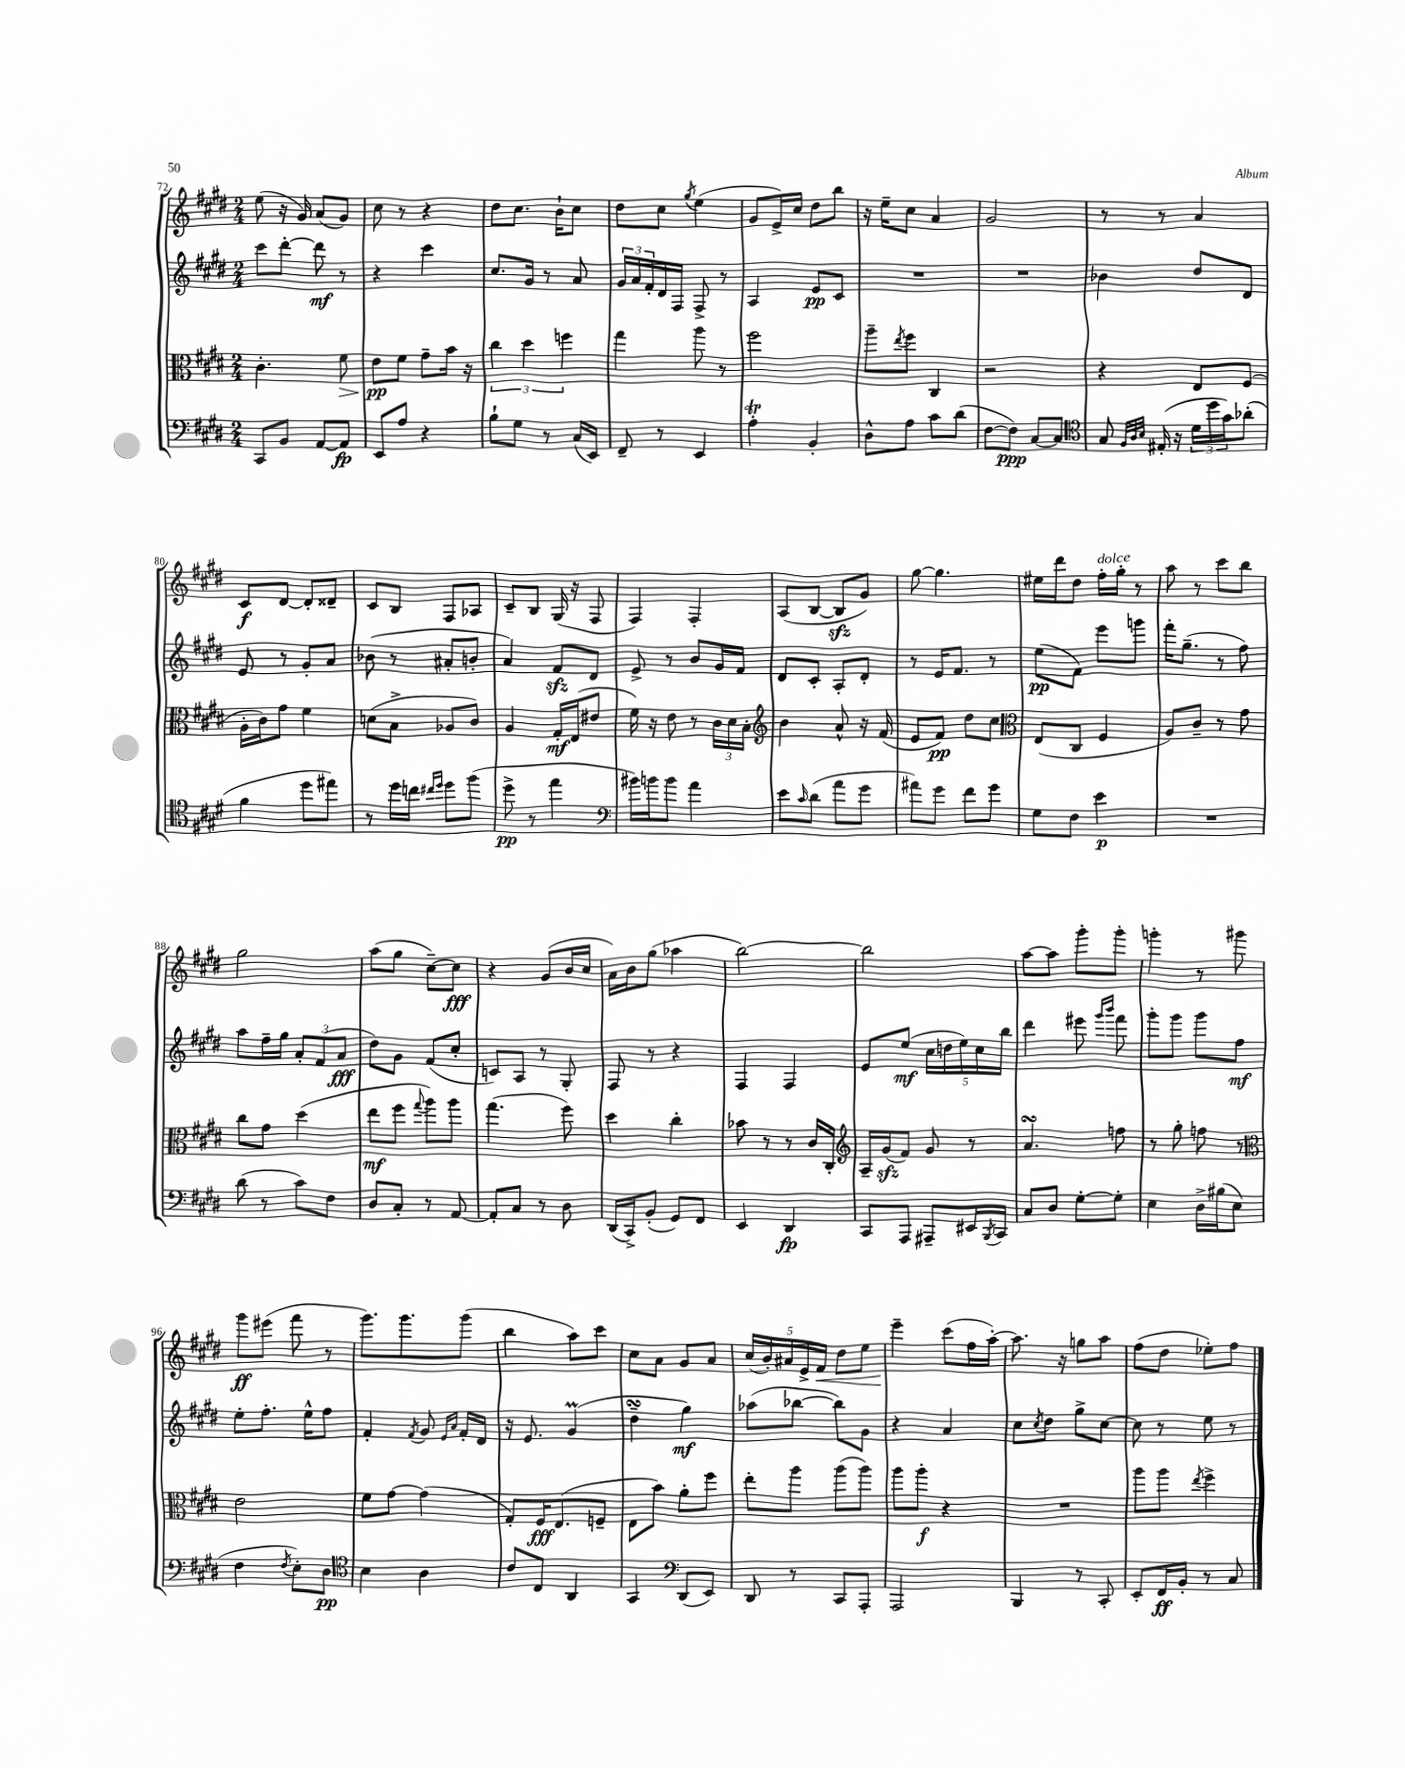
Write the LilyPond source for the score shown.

<<
\new StaffGroup <<
\new Staff = "s0" {
    \clef treble \key e \major \numericTimeSignature \time 2/4
    e''8( r16 gis'16) a'8( gis'8) |
    cis''8 r8 r4 |
    dis''8 cis''8. b'16-! cis''8 |
    dis''8 cis''8 \acciaccatura { gis''8 } e''4( |
    gis'8 e'16->) cis''16 dis''8 b''8 |
    r16 e''16-- cis''8 a'4 |
    gis'2 |
    r8 r8 a'4 |
    cis'8\f dis'8~ dis'8-. disis'8-- |
    cis'8 b8 fis8 aes8 |
    cis'8-- b8 gis16( r16 fis8 |
    fis4) fis4-. |
    a8( b8~ b8\sfz gis'8) |
    gis''8~ gis''4. |
    eis''16 dis'''16 dis''8 fis''16-.^\markup { \italic "dolce" } gis''16-. r8 |
    a''8 r8 cis'''8 b''8 |
    gis''2 |
    a''8( gis''8 cis''8~--) cis''8\fff |
    r4 gis'8( b'16 cis''16 |
    a'16) b'16 gis''8( aes''4 |
    b''2~) |
    b''2 |
    a''8~ a''8 gis'''8-. gis'''8-. |
    g'''4-. r8 gis'''8 |
    gis'''8\ff eis'''8( fis'''8 r8 |
    gis'''8.) gis'''8. gis'''8( |
    b''4 a''8) cis'''8 |
    cis''8 a'8 gis'8 a'8 |
    \tuplet 5/4 { cis''16( b'16-.) ais'16 e'16-> fis'16\< } dis''8 e''8 |
    e'''4--\! cis'''8( fis''16 a''16~-.) |
    a''8. r16 g''8 a''8 |
    fis''8( dis''8 ees''8-.) fis''8 \bar "|." |
}
\new Staff = "s1" {
    \clef treble \key e \major \numericTimeSignature \time 2/4
    cis'''8 dis'''8~-. dis'''8\mf r8 |
    r4 cis'''4 |
    cis''8. gis'16 r8 a'8 |
    \tuplet 3/2 { gis'16 a'16 fis'16-. } dis'16 fis16 fis8-> r8 |
    a4 e'8\pp cis'8 |
    R2 |
    R2 |
    bes'4 dis''8 dis'8 |
    e'8 r8 gis'8-. a'8 |
    bes'8( r8 ais'8-. b'8-. |
    a'4) fis'8\sfz dis'8 |
    e'8-> r8 b'8 gis'16 fis'16 |
    dis'8 cis'8-. a8-. dis'8-. |
    r8 e'16 fis'8. r8 |
    e''8\pp( fis'8) e'''8 g'''8 |
    fis'''16-. gis''8.--( r8 fis''8) |
    a''8 fis''16-- gis''16 \tuplet 3/2 { a'8-. fis'8( a'8\fff } |
    dis''8) gis'8 fis'8( cis''8-. |
    c'8) a8 r8 gis8-. |
    fis8 r8 r4 |
    fis4 fis4 |
    e'8 e''8\mf( \tuplet 5/4 { cis''16 d''16 e''16) cis''16 b''16 } |
    dis'''4 eis'''8 \grace { gis'''16 b'''16 } fis'''8 |
    gis'''8-. gis'''8 gis'''8 fis''8\mf |
    e''8-. fis''8.-. e''16-^ fis''8 |
    fis'4-. \acciaccatura { fis'8 } gis'8 \grace { e'16 a'16 } fis'16-. dis'16 |
    r16 e'8. gis'4\prall( |
    dis''4--\turn gis''4\mf) |
    aes''8( bes''8~ bes''8) gis'8 |
    r4 a'4 |
    cis''8 \acciaccatura { cis''8 } dis''8 gis''8-> cis''8~ |
    cis''8 r8 e''8 r8 \bar "|." |
}
\new Staff = "s2" {
    \clef alto \key e \major \numericTimeSignature \time 2/4
    cis'4.-. fis'8\> |
    e'8\pp\! fis'8 gis'8-- b'16 r16 |
    \tuplet 3/2 { cis''4 dis''4 f''4 } |
    gis''4 a''8 r8 |
    fis''2 |
    a''8-- \acciaccatura { e''8 } fis''8 cis4 |
    r2 |
    r4 e8 fis8( |
    a16-. cis'16) gis'8 fis'4 |
    d'8( b8-> aes8 cis'8) |
    a4 gis16-.\mf e16( eis'8 |
    fis'16) r16 e'8 r8 \tuplet 3/2 { cis'16 dis'16 b16-. } |
    \clef treble b'4 a'8-^ r16 fis'16( |
    e'8 fis'8\pp) dis''8 cis''8 |
    \clef alto e8( cis8 fis4 |
    a8) cis'8-- r8 gis'8 |
    cis''8 gis'8 dis''4( |
    e''8\mf fis''8 \appoggiatura { gis''8 } a''8) a''8 |
    gis''4.( fis''8) |
    dis''4 cis''4-. |
    bes'8 r8 r8 cis'16 cis16-. |
    \clef treble a16-- gis'16\sfz( fis'8) gis'8 r8 |
    a'4.\turn f''8 |
    r8 gis''8-. f''8 r8 |
    \clef alto e'2 |
    fis'8 gis'8~ gis'4( |
    gis8-.) fis16\fff e8.( f8-- |
    e8 b'8) a'8-. fis''8 |
    e''8-. a''8 a''8( a''8) |
    a''8 a''8-.\f r4 |
    R2 |
    a''8 a''8 \acciaccatura { e''8 } fis''4-> \bar "|." |
}
\new Staff = "s3" {
    \clef bass \key e \major \numericTimeSignature \time 2/4
    cis,8 b,8 a,8~ a,8\fp |
    e,8 a8 r4 |
    b8-! gis8 r8 cis16( e,16) |
    fis,8-- r8 e,4 |
    a4-.\trill b,4-. |
    dis8-^ a8 cis'8 dis'8( |
    fis8~ fis8\ppp) cis8~ cis8 |
    \clef tenor gis8 \grace { fis32 a32 b32 } eis16-.( r16 \tuplet 3/2 { dis'16 dis''16 gis'16) } aes'8-.( |
    fis'4 dis''8 eis''8) |
    r8 dis''16 c''16 \grace { cis''16 dis''16 } dis''8 fis''8( |
    dis''8->\pp r8 e''4 |
    \clef bass bis'16) b'16 b'8 a'4 |
    e'8 \grace { cis'16 } dis'8( a'8 gis'8 |
    ais'8) gis'8 fis'8 gis'8 |
    gis8 fis8 e'4\p |
    R2 |
    dis'8( r8 cis'8) fis8 |
    dis8 cis8-. r8 a,8~ |
    a,8-. cis8 r8 dis8 |
    dis,16( cis,16->) b,8-.( gis,8) fis,8 |
    e,4 dis,4\fp |
    cis,8 a,,8 ais,,8-- eis,16 \acciaccatura { b,,8 } cis,16 |
    cis8 dis8 gis8~-. gis8-. |
    e4 dis16-> bis16( e8 |
    fis4 \acciaccatura { fis8 } e8-.) dis8\pp |
    \clef tenor b4 a4 |
    cis'8 cis8 a,4 |
    gis,4 \clef bass dis,8( e,8) |
    dis,8 r8 cis,8 a,,8-. |
    a,,2 |
    b,,4 r8 cis,8-. |
    e,8-. fis,16\ff b,16-. r8 cis8 \bar "|." |
}
>>
>>
\layout { \context { \Score currentBarNumber = #72 } }
